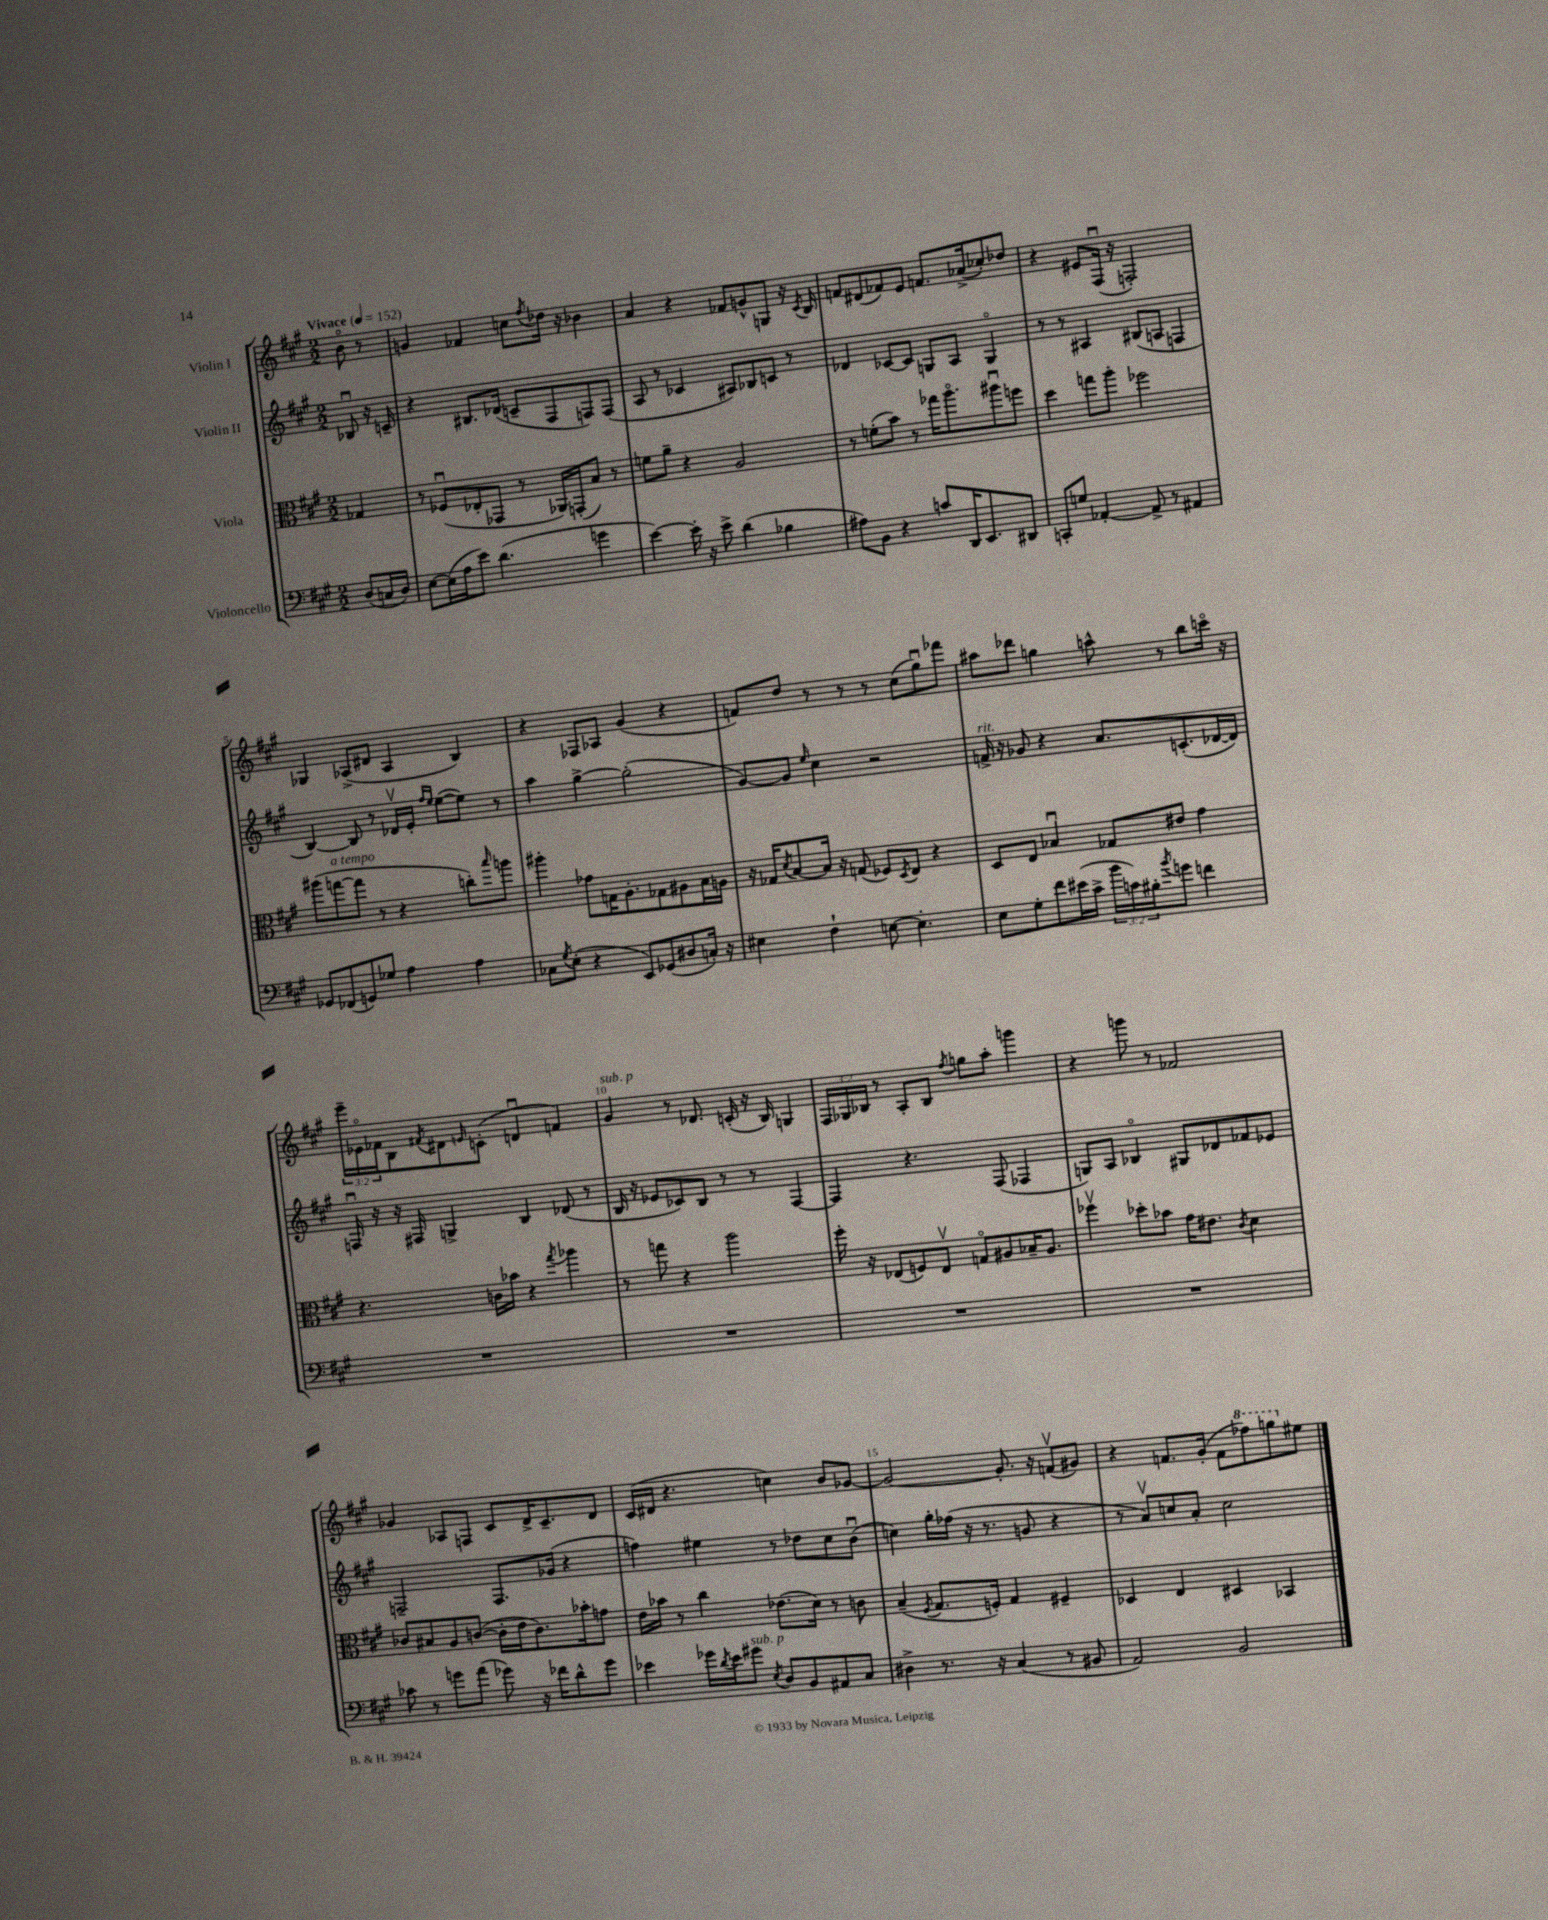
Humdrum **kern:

**kern	**kern	**kern	**kern
*staff4	*staff3	*staff2	*staff1
*clefF4	*clefC3	*clefG2	*clefG2
*k[f#c#g#]	*k[f#c#g#]	*k[f#c#g#]	*k[f#c#g#]
*M2/2	*M2/2	*M2/2	*M2/2
*MM152	*MM152	*MM152	*MM152
(8D	4G-	8B-u	8bo
16C	.	16r	8r
16D)	.	16c~	.
=	=	=	=
[8E	8r	4r	4g
(16E]	(8F-u	.	.
16A	.	.	.
8e)	8E-'	8.B#	4f-
(4.d	8GG-	.	.
.	.	(16d-	.
.	8r	8c~	8cc
.	.	.	8qff#
.	16AA-)	8F#	16dd-
.	(16GG'	.	16r
4g	8B)	8F)	4b-
.	8r	(8F	.
=	=	=	=
[4e)	8f	8A	4a
.	8a~	8r	.
16e']	4r	4c-	4r
16r	.	.	.
8e^	.	.	.
(4d	2A	8A#)	8f-
.	.	8B-	8g^^
4B-	.	8c	8G
.	.	8r	16r
.	.	.	8qc#
.	.	.	16B
=	=	=	=
8A#)	8r	4d-	8f
8BB	(8f'	.	(8d#
4r	8b)	[8c-	8f-)
.	8r	8c-]	8e
8c	16gg-	8G	8.f
.	8.aao	.	.
16DD	.	8A	.
8.EE	.	.	(16a-^
.	8aa#u	4Go	8cc-')
8DD#	8ff	.	8dd-
=	=	=	=
8CC'	4dd	8r	4r
8G	.	8r	.
[4AA-'	8gg	4A#	8e#
.	8aa'	.	(16F#u
.	.	.	16r
8AA-^]	2ff-	(8B#	2F')
8r	.	8A	.
4AA#	.	4F	.
=	=	=	=
8GG-	(8aa#	[4B)	4G-
(8FF-	[8gg	.	.
8GG)	8gg]	8B]	(8A-^
8G-	8r	8r	8d#
4A	4r	16d-v	4A-
.	.	16e'	.
.	.	16qqff#	.
.	.	16qqee	.
.	.	([8ee	.
4A	8cc')	8ee])	4B)
.	16qqbb	.	.
.	8aa	8r	.
=	=	=	=
8C-	4aa#'	4aa	4r
8qG#	.	.	.
(8E'	.	.	.
4r	8g-	[4gg#^	8F-
.	16G	.	8A-
.	8.A'	.	.
8EE)	.	(2gg#']	(4g#
(8GG-	8G-	.	.
8D#	8A#	.	4r
16C')	16B	.	.
16r	16A	.	.
=	=	=	=
4E#	16r	[8g#)	8f)
.	16G-	.	.
.	8qd	.	.
.	[8B	8g#]	8dd
.	.	16qqee	.
4F#`	16B]	4cc#	8r
.	16r	.	.
.	(8G	.	8r
[8E	8F-)	2r	8r
.	8qD	.	.
4.E']	8E	.	(8cc#
.	4r	.	8gg#u)
.	.	.	8fff-
=	=	=	=
8E	8D	16f^	8aa#
.	.	16r	.
8G#'	8E	8g-	8ddd-
8f#	4B-u	4r	4gg
(16e#	.	.	.
16c#^	.	.	.
24b	8G-	8.a	8aa^^
24c)	.	.	.
24B#'	.	.	.
8qb	.	.	.
8g	8e#	.	8r
.	.	(8.c'	.
4f	4g#	.	8bb
.	.	[16d-	16ccco
.	.	16d-])	16r
=	=	=	=
1r	4.r	16Fu	24eee~
.	.	.	24e-o
.	.	16r	.
.	.	.	24f-
.	.	16r	8B
.	.	16F#	.
.	.	.	8qf#
.	.	4G^	8d#
.	.	.	16qqe
.	16c	.	(8c'
.	16b-	.	.
.	4r	4B	4du
.	8qgg#	.	.
.	4aa-	(8d-	4f)
.	.	8r	.
=	=	=	=
1r	8r	16B	4g#
.	.	16r	.
.	8gg	8e-	.
.	4r	8c-)	8r
.	.	8B	8.d-
.	2aa	8r	.
.	.	.	(16c'
.	.	8r	16r
.	.	.	16B)
.	.	[4F#	4G
=	=	=	=
1r	16ff#'	4F#]	24F#
.	.	.	24G-
.	16r	.	.
.	.	.	24B-
.	(8E-	.	8r
.	8F)	4.r	8A'
.	8E-v	.	8B-
.	.	.	8qff#
.	8Go	.	8gg
.	8A#	(8F#	8aa'
.	16B-~	4F-	4ggg
.	8.A#	.	.
=	=	=	=
1r	4ff-v	8G)	4r
.	.	8A	.
.	8dd-'	4B-o	8ggg
.	8b-	.	8r
.	16g#	8G#	2f-
.	8.e#	.	.
.	.	8d-	.
.	8qc#	.	.
.	4d	8f-	.
.	.	8e-	.
=	=	=	=
8c-	8c-	2F~	4g-
8r	8B#	.	.
8g	8A	.	8A-
(8a	([8c	.	8F
8g-)	16c']	8.F	8c#
.	16e	.	.
16r	8.c)	.	16d^
16f-	.	(16g-	8.c#~
8d^^	.	4r	.
.	16b-'	.	.
8g-	8g	.	8d
=	=	=	=
4e-	16e	4ff)	(16c#
.	16b-	.	16d#
.	8r	.	4.r
16g-	4cc#	4ee#	.
8qd	.	.	.
16e-	.	.	.
8g#	.	.	.
8qE	.	.	.
8D	(8.e-	8r	4cc)
8BB	.	8dd-	.
.	16d)	.	.
8AA#	8r	8cc#	8b
8C#	8c	(8bu	[8g-
=	=	=	=
4D#^	(4B~	4cc)	2g-_
.	8qF#	.	.
8.r	8.G#	16gg#'	.
.	.	(16ff-	.
.	.	16r	.
16r	16F')	8.r	.
(4C#	4G#	.	8.g-']
.	.	8g	.
.	.	.	16r
8r	4F#~	4r	(8fv
8BB#	.	.	8g#)
=	=	=	=
2AA)	4D-	8r	4r
.	.	8av)	.
.	4E	8cc	8.f
.	.	8a'	.
.	.	.	(16g#'
2BB	4D#	2cc	8f
.	.	.	8fff-)
.	4BB-	.	8ggg
.	.	.	8ee#
==	==	==	==
*-	*-	*-	*-
